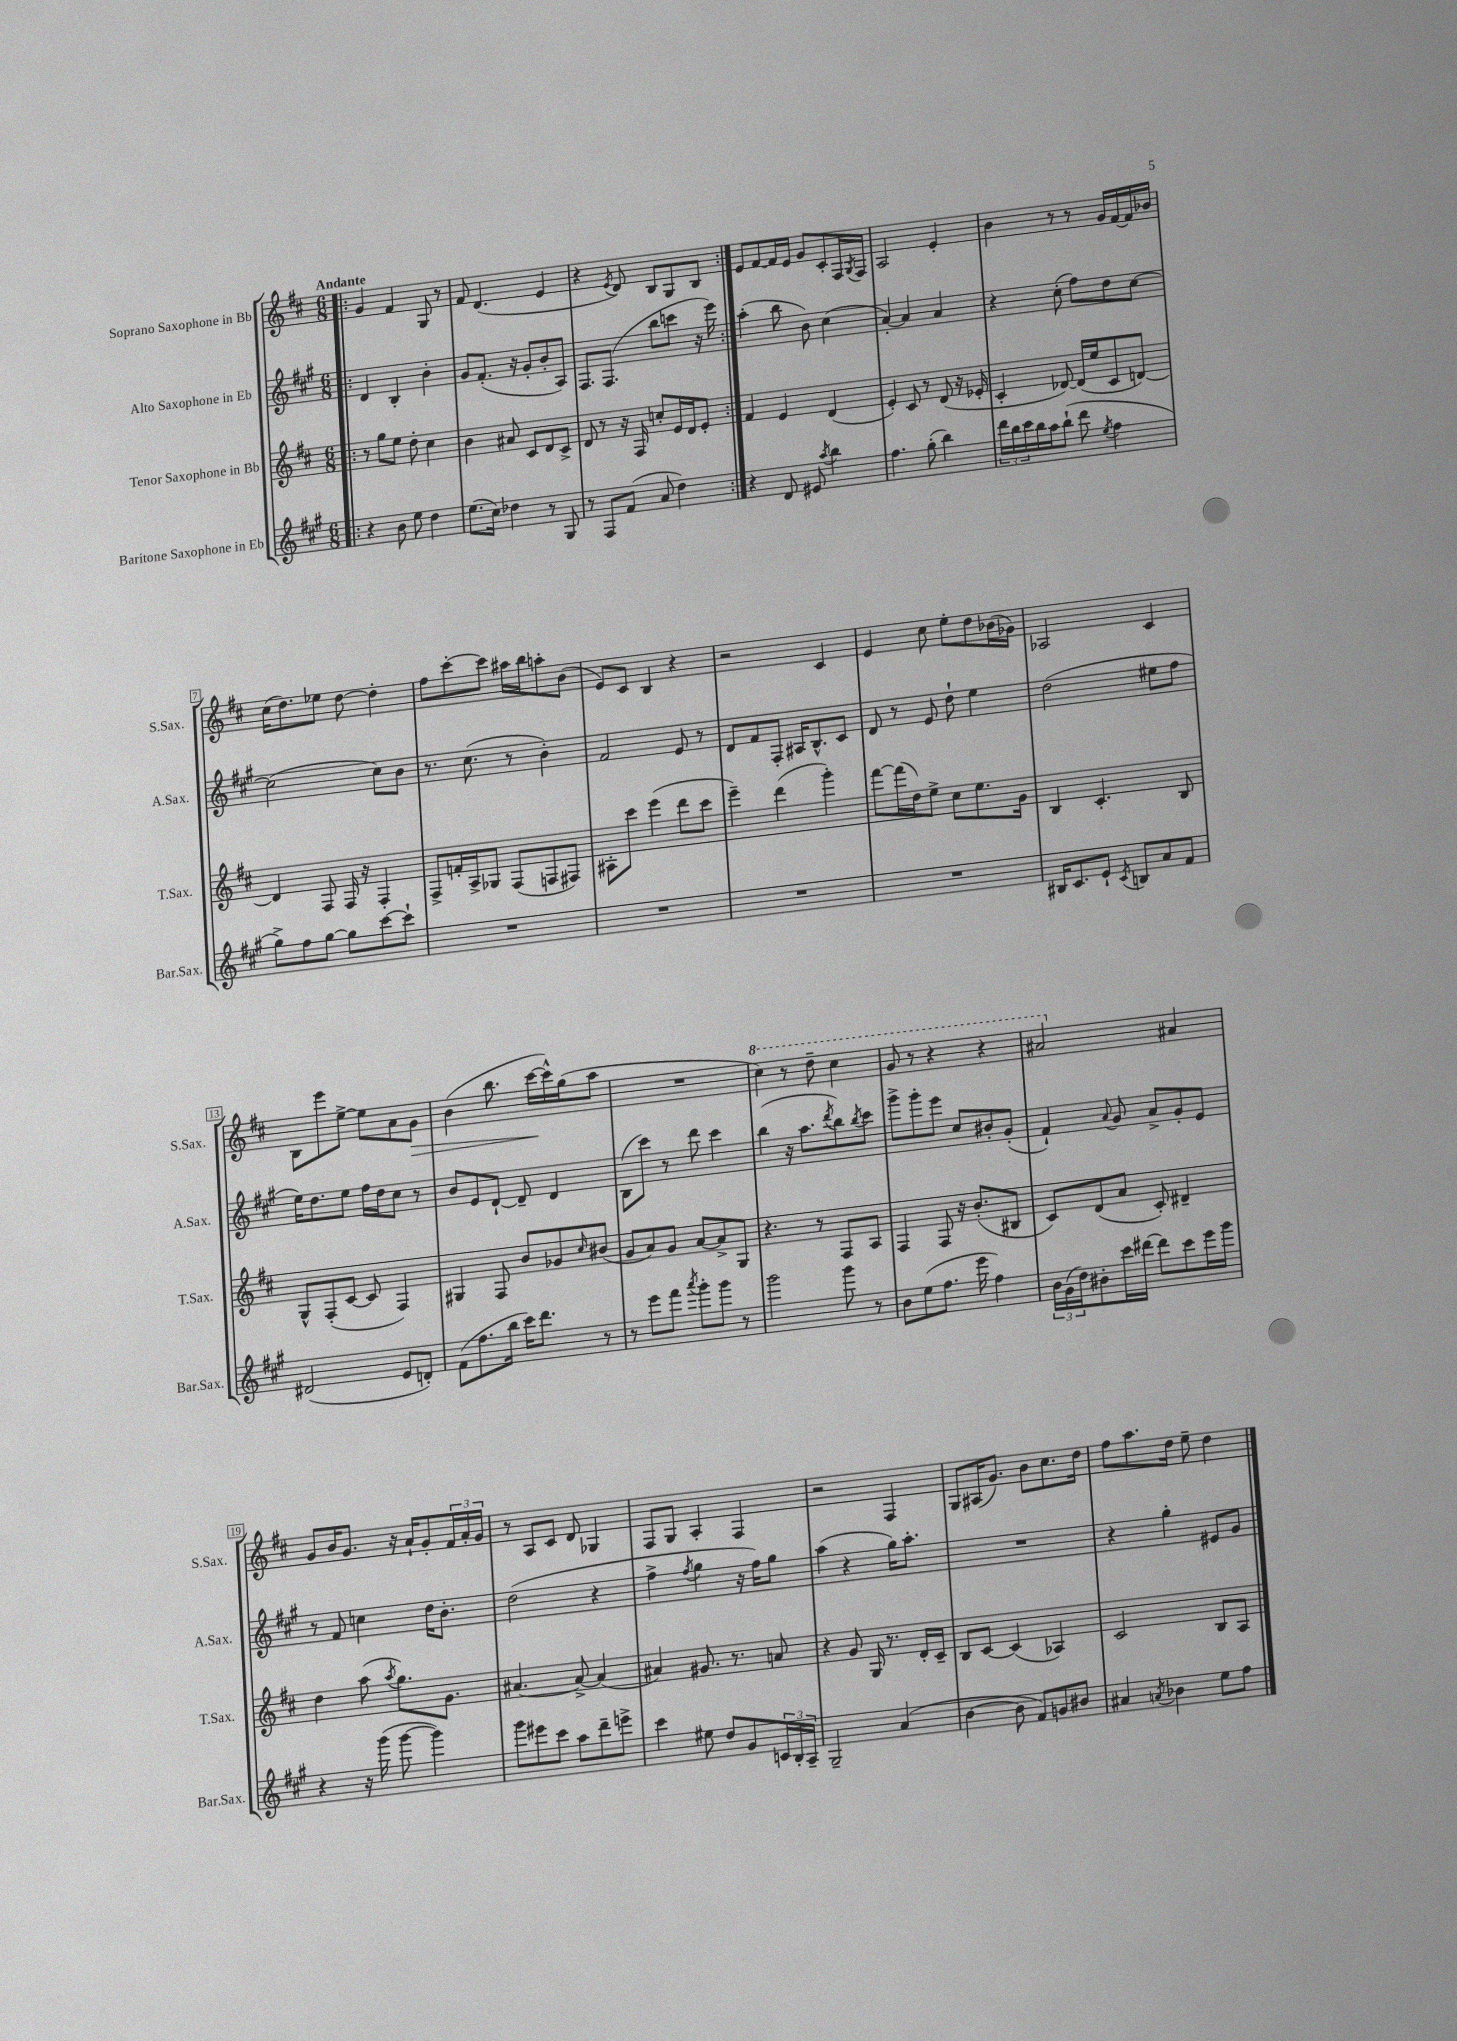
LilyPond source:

<<
\new StaffGroup <<
\new Staff = "s0" \with { instrumentName = "Soprano Saxophone in Bb" shortInstrumentName = "S.Sax." } {
    \clef treble \key d \major \numericTimeSignature \time 6/8 \tempo "Andante"
    \repeat volta 2 { \bar ".|:" g'4 fis'4 g8 r8 |
    fis'8 d'4.( e'4 |
    r4 \acciaccatura { e'8 } d'8) b8 g8 b8 | }
    e'8 fis'8~ fis'16 e'16 g'8 cis'8-. fis16 \acciaccatura { g8 } fis16 |
    a2 e'4-. |
    b'4 r8 r8 g'16 fis'16~ fis'16 bes'16 |
    cis''16( d''8.) ees''8 d''8~ d''4-. |
    fis''8 cis'''8~-. cis'''8 ais''16 b''16 a''8-. b'8( |
    e'8) cis'8 b4 r4 |
    r2 cis'4 |
    e'4 cis''8 e''8-. d''8 bes'16( ges'16) |
    aes2 cis'4 |
    b8 e'''8 e''8~-> e''8 a'8 g'8\> |
    b'4( b''8. cis'''16~\! cis'''16-^) g''16( a''8 |
    R2. |
    \ottava #1 cis'''4) r8 d'''8-- cis'''4 |
    g''8 r8 r4 r4 |
    ais''2 \ottava #0 ais'4 |
    g'8 b'16 g'8. r16 a'16-! g'8-. \tuplet 3/2 { fis'16 a'16-. g'16 } |
    r8 a8 cis'8 d'8 ges4 |
    fis8 g8 a4-. fis4 |
    r2 fis4 |
    g8 ais16( g'8.) b'8 cis''8. d''16 |
    fis''8 a''8. d''16 e''8-- d''4 \bar "|." |
}
\new Staff = "s1" \with { instrumentName = "Alto Saxophone in Eb" shortInstrumentName = "A.Sax." } {
    \clef treble \key a \major \numericTimeSignature \time 6/8
    \repeat volta 2 { \bar ".|:" d'4 b4-. b'4-. |
    gis'8 fis'8.-.( r16 gis'8-. b'8-. a8) |
    fis8. fis8.( b''8 c'''8 r16 e'''16) | }
    a''4-.( b''8 b'8) cis''4( |
    a'4~-.) a'4 a'4 |
    r4 cis''8-.( fis''8) d''8 cis''8~ |
    cis''2( cis''8) b'8 |
    r8. cis''8.( r8 b'4-.) |
    fis'2 e'8 r8 |
    d'8 fis'8 fis8-. ais16 b8.-^ cis'8 |
    d'8 r8 e'8 d''8-! e''4 |
    d''2( eis''8 fis''8 |
    e''16) d''8. e''8 fis''16 d''16 cis''8 r8 |
    b'8 e'8 d'8~-! d'8-- d'4 |
    b8( cis'''8) r8 d'''8 cis'''4 |
    b''4( r16 a''8. \acciaccatura { d'''8 } b''8) \acciaccatura { b''8 } cis'''8 |
    gis'''8-> gis'''8-. e'''8 cis''8 bis'8-. gis'8-.( |
    fis'4-!) \appoggiatura { a'8 } gis'8 a'8-> gis'8-. e'8 |
    r8 fis'8 c''4 d''16 b'8.-. |
    d''2( r4 |
    fis''4-> \acciaccatura { fis''8 } gis''4 r16 fis''16) gis''8 |
    a''4( r4 gis''16) a''8.-. |
    R2. |
    r4 gis''4-. eis'8 gis'8 \bar "|." |
}
\new Staff = "s2" \with { instrumentName = "Tenor Saxophone in Bb" shortInstrumentName = "T.Sax." } {
    \clef treble \key d \major \numericTimeSignature \time 6/8
    \repeat volta 2 { \bar ".|:" r8 g''8 e''8 d''8-. cis''4 |
    b'4 ais'8 cis'8 d'8 cis'8-> |
    d'8 r8 r16 fis16 c''8-. e'16 d'16 e'8-. | }
    fis'4 e'4 d'4( |
    e'4-.) cis'8 r8 d'8( r16 ees'16-. |
    cis'4-. des'8~) des'16( e''16 cis'8 d'8~) |
    d'4 fis8 fis16 r16 fis4-. |
    fis8-> f'16-. a16-> ges8 fis8( f8 fis8) |
    ais8-. cis'''8 e'''4( d'''8 cis'''8 |
    e'''4--) d'''4( g'''4-.) |
    fis'''8~ fis'''16( d''16) e''8-> cis''8 e''8. g'16 |
    b4 cis'4.-. b8 |
    g8-^ fis8-.( cis'8~ cis'8 fis4) |
    gis4 fis8 b'8 ges'8 \grace { cis''16 } bis'8( |
    g'8 a'8) g'8 a'8~ a'8-> g8 |
    r4. r8 fis8 a8 |
    fis4 fis8 r16 b'8.-.( bis8 |
    cis'8) d'8( a'8 cis'8-.) dis'4-- |
    d''4 a''8( \acciaccatura { a''8 } g''8.) g'8. |
    ais'4.~ ais'8~-> ais'4( |
    ais'4) gis'8. r8. a'8 |
    r4 g'8 g16 r8. d'16-. cis'16-- |
    b8 cis'8~ cis'4( aes4) |
    cis'2 b8 a8 \bar "|." |
}
\new Staff = "s3" \with { instrumentName = "Baritone Saxophone in Eb" shortInstrumentName = "Bar.Sax." } {
    \clef treble \key a \major \numericTimeSignature \time 6/8
    \repeat volta 2 { \bar ".|:" r4 b'8 e''8 d''4 |
    e''8.( cis''16) des''4 r8 gis8 |
    r8 fis8 fis'8( a'8 d''4) | }
    r4 d'8 eis'8 \acciaccatura { a''8 } b''4 |
    fis''4. gis''8-.( b''4) |
    \tuplet 3/2 { d'''16 b''16 cis'''16 } b''16 a''16 b''8-!( d'''8 \acciaccatura { e''8 } fis''4 |
    gis''8->) fis''8 gis''8~ gis''8 cis'''8~ cis'''8-! |
    R2. |
    R2. |
    R2. |
    R2. |
    bis16 cis'8. e'8-! \acciaccatura { cis'8 } b8 a'8 fis'8 |
    dis'2( e'8 d'8-.) |
    fis'8( fis''8. b''16 cis'''16) d'''8. r8 |
    r8 e'''8 fis'''8 \acciaccatura { a'''8 } gis'''8-. gis'''8 r8 |
    gis'''2 gis'''8 r8 |
    b'8 e''8( fis''8. e'''16 fis''4) |
    \tuplet 3/2 { b'16 gis'16( d''16) } bis'8-. cis'''16 dis'''16~ dis'''8 cis'''8 e'''16 gis'''16 |
    r4 r16 gis'''16( gis'''8~ gis'''4) |
    gis'''8 eis'''8 cis'''8 a''8 d'''8-- e'''8-> |
    cis'''4 eis''8 d''8 gis'8 \tuplet 3/2 { c'16 b16-. a16-- } |
    gis2-- a'4( |
    b'4~ b'8 fis'8) g'8 bis'8 |
    ais'4 \acciaccatura { a'8 } bes'4 e''8 fis''8 \bar "|." |
}
>>
>>
\layout { \context { \Score \override BarNumber.stencil = #(make-stencil-boxer 0.1 0.3 ly:text-interface::print) } }
